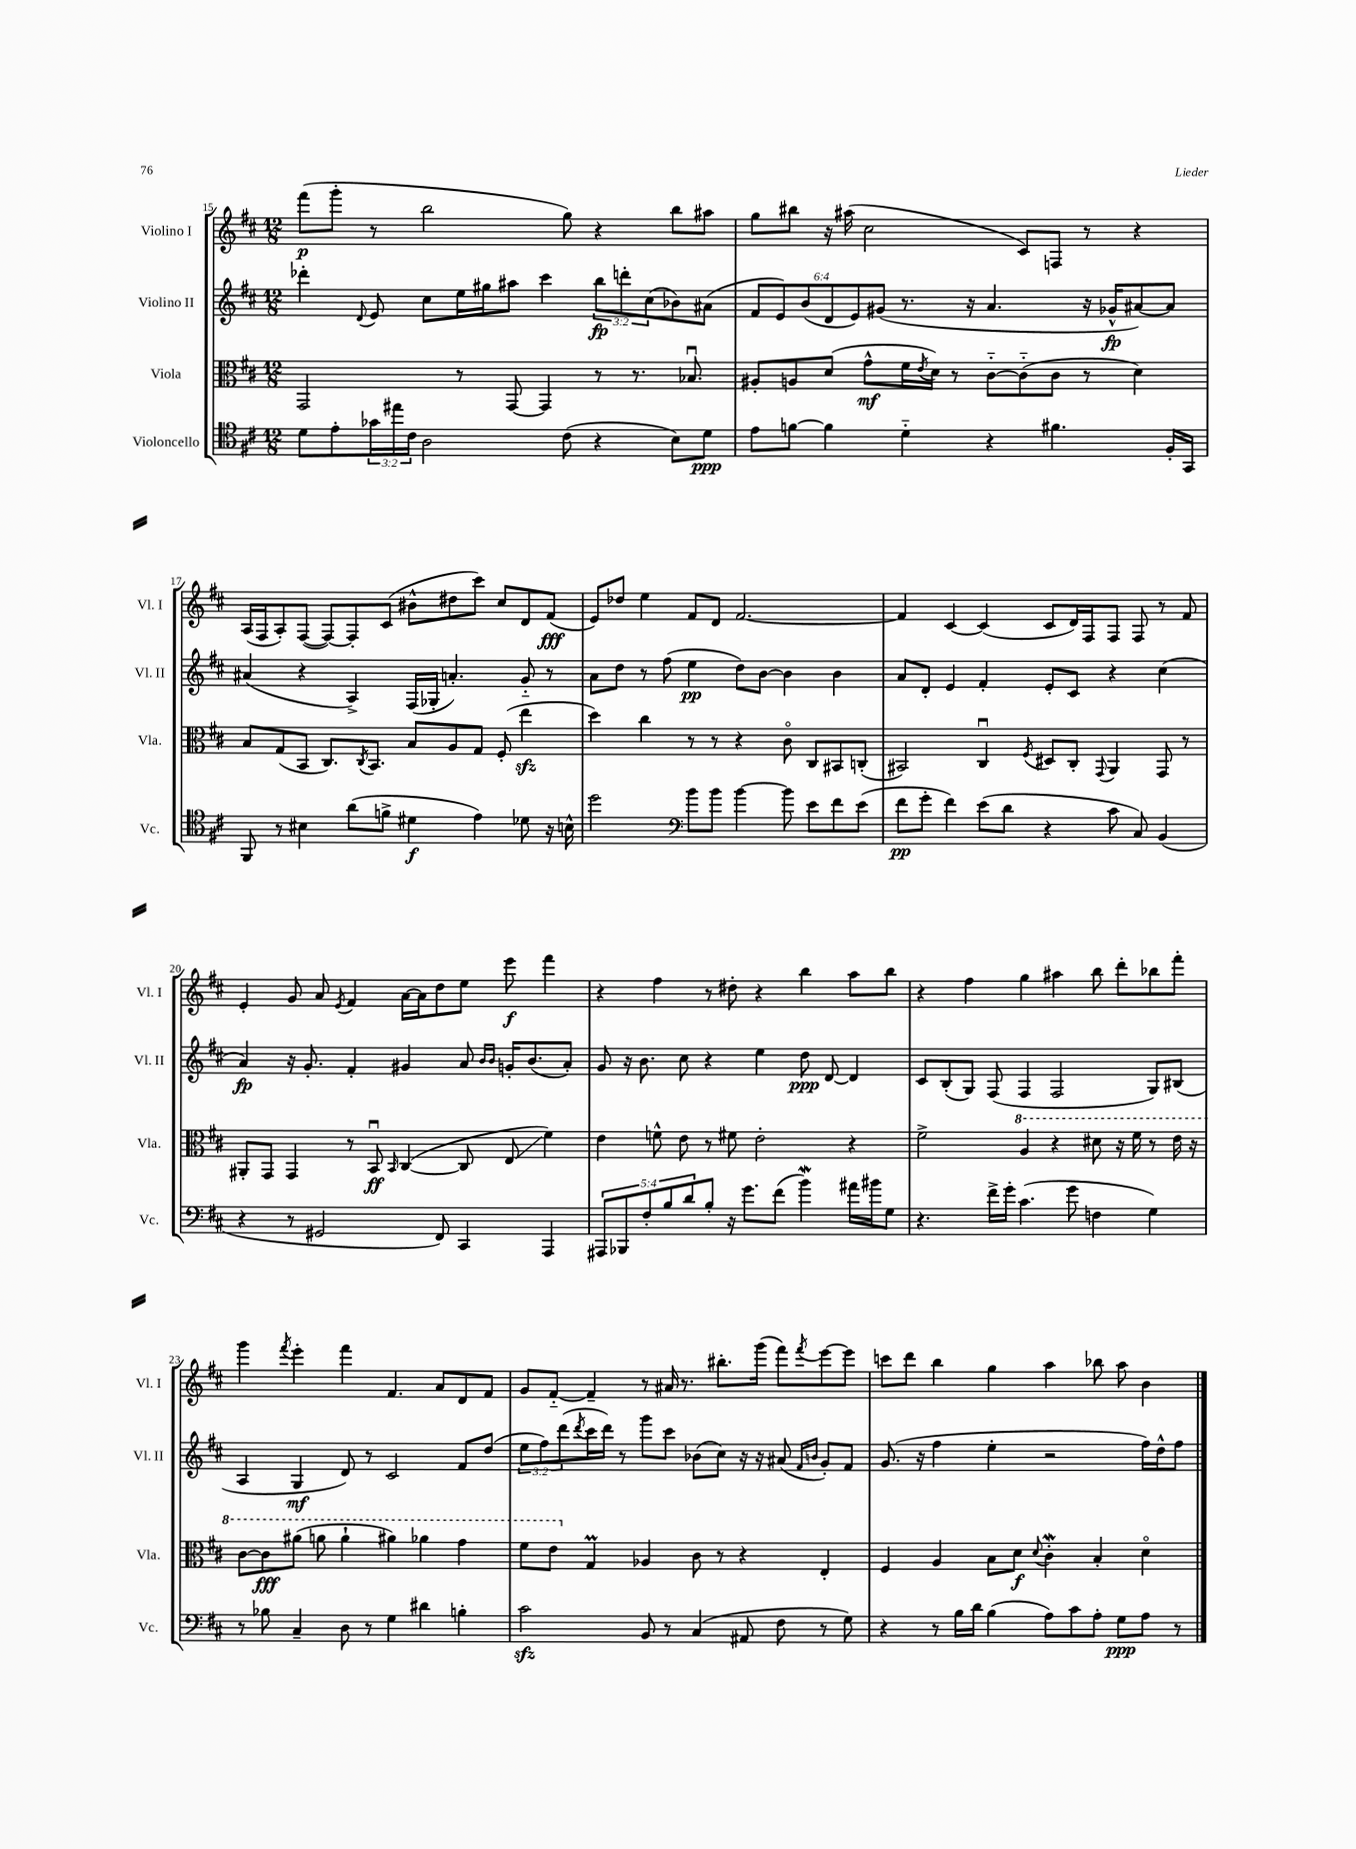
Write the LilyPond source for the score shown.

<<
\new StaffGroup <<
\new Staff = "s0" \with { instrumentName = "Violino I" shortInstrumentName = "Vl. I" } {
    \clef treble \key d \major \numericTimeSignature \time 12/8
    fis'''8\p( g'''8-. r8 b''2 g''8) r4 b''8 ais''8 |
    g''8 bis''8 r16 ais''16( cis''2 cis'8) f8 r8 r4 |
    a16( fis16 a8-.) fis8~( fis8~) fis8-. cis'8( bis'8-^ dis''8 cis'''8) cis''8 d'8 fis'8\fff( |
    e'8) des''8 e''4 fis'8 d'8 fis'2.~ |
    fis'4 cis'4~ cis'4( cis'8 d'16) fis16 fis8 fis8 r8 fis'8 |
    e'4-. g'8 a'8 \acciaccatura { e'8 } fis'4 a'16~ a'16 d''8 e''8 e'''8\f fis'''4 |
    r4 fis''4 r8 dis''8-. r4 b''4 a''8 b''8 |
    r4 fis''4 g''4 ais''4 b''8 d'''8-. bes''8 fis'''8-. |
    g'''4 \acciaccatura { fis'''8 } e'''4-. fis'''4 fis'4. a'8 d'8 fis'8 |
    g'8 fis'8~-_ fis'4-- r8 ais'16 r8. bis''8.-. g'''16( fis'''8) \acciaccatura { fis'''8 } e'''8~ e'''8 |
    c'''8 d'''8 b''4 g''4 a''4 bes''8 a''8 b'4 \bar "|." |
}
\new Staff = "s1" \with { instrumentName = "Violino II" shortInstrumentName = "Vl. II" } {
    \clef treble \key d \major \numericTimeSignature \time 12/8 \override Staff.TupletNumber.text = #tuplet-number::calc-fraction-text
    des'''4-. \appoggiatura { d'8 } e'8 cis''8 e''16 gis''16 ais''8 cis'''4 \tuplet 3/2 { b''8\fp d'''8-. cis''8( } bes'8) ais'8( |
    \tuplet 6/4 { fis'8 e'8) b'8( d'8 e'8) gis'8( } r8. r16 a'4. r16 ges'16-^\fp ais'8~) ais'8 |
    ais'4( r4 a4->) fis16( ges16-. a'4.-.) g'8-_ r8 |
    a'8 d''8 r8 fis''8( e''4\pp d''8) b'8~ b'4 b'4 |
    a'8 d'8-. e'4 fis'4-. e'8-. cis'8 r4 cis''4( |
    a'4\fp) r16 g'8.-. fis'4-. gis'4 a'8 \grace { b'16 b'16 } g'16-. b'8.( a'8-.) |
    g'8 r16 b'8. cis''8 r4 e''4 d''8\ppp d'8~ d'4 |
    cis'8 b8-.( g8) fis8( fis4 fis2 g8) bis8( |
    a4 g4\mf d'8) r8 cis'2 fis'8 d''8( |
    \tuplet 3/2 { e''8 fis''8) d'''8( } \acciaccatura { d'''8 } cis'''16 d'''16) r8 g'''8 cis'''8 bes'8( cis''8) r16 r16 ais'8( \grace { fis'16 b'16 } g'8-.) fis'8 |
    g'8.( r16 fis''4 e''4-. r2 fis''16) d''16-^ fis''8 \bar "|." |
}
\new Staff = "s2" \with { instrumentName = "Viola" shortInstrumentName = "Vla." } {
    \clef alto \key d \major \numericTimeSignature \time 12/8
    g,2 r8 g,8~ g,4 r8 r8. bes8.\downbow |
    ais8-. a8 d'8( g'8-^\mf fis'16 \acciaccatura { e'8 } d'16) r8 cis'8~-_ cis'8-_( cis'8 r8 d'4) |
    b8 g8( b,8 cis8.) \acciaccatura { cis8 } b,8. b8 a8 g8 fis8-.( e''4\sfz |
    d''4) cis''4 r8 r8 r4 cis'8\flageolet cis8 bis,8 c8-.( |
    bis,2) cis4\downbow \acciaccatura { fis8 } dis8 cis8-. \appoggiatura { g,8 } a,4 g,8 r8 |
    ais,8-. g,8 g,4 r8 b,8\downbow\ff \grace { b,16 } cis4~( cis8 e8\glissando fis'4) |
    e'4 f'8-^ e'8 r8 fis'8 e'2-. r4 |
    fis'2-> \ottava #1 a'4 r4 dis''8 r16 fis''16 r8 e''16 r16 |
    cis''8~ cis''8\fff ais''8( a''8 a''4-! ais''4) aes''4 g''4 |
    fis''8 e''8 \ottava #0 g4\prall aes4 cis'8 r8 r4 e4-. |
    fis4 a4 b8 d'8\f \appoggiatura { d'8 } cis'4-.\mordent b4-. d'4\flageolet \bar "|." |
}
\new Staff = "s3" \with { instrumentName = "Violoncello" shortInstrumentName = "Vc." } {
    \clef tenor \key d \major \numericTimeSignature \time 12/8 \override Staff.TupletNumber.text = #tuplet-number::calc-fraction-text
    d'8 e'8-. \tuplet 3/2 { ges'16 eis''16 cis'16 } a2 cis'8( r4 b8) d'8\ppp |
    e'8 f'8~ f'4 d'4-_ r4 fis'4. fis16-. g,16 |
    fis,8 r8 bis4 a'8( f'8-> dis'4\f e'4) des'8 r16 b16-^ |
    d''2 \clef bass b'8 b'8 b'4~ b'8 e'8 fis'8 e'8( |
    fis'8\pp g'8-. fis'4) e'8( d'8 r4 cis'8 cis8) b,4( |
    r4 r8 gis,2 fis,8) cis,4 a,,4 |
    \tuplet 5/4 { ais,,8 bes,,8 fis8-. b8 d'8 } b8-. r16 g'8. fis'8( b'4\mordent) ais'16 bis'16 g8 |
    r4. fis'16-> g'16-. cis'4.( g'8 f4 g4) |
    r8 bes8 cis4-- d8 r8 g4 dis'4 b4-. |
    cis'2\sfz b,8 r8 cis4( ais,8 fis8 r8 g8) |
    r4 r8 b16 d'16 b4( a8) cis'8 a8-. g8\ppp a8 r8 \bar "|." |
}
>>
>>
\layout { \context { \Score currentBarNumber = #15 } }
